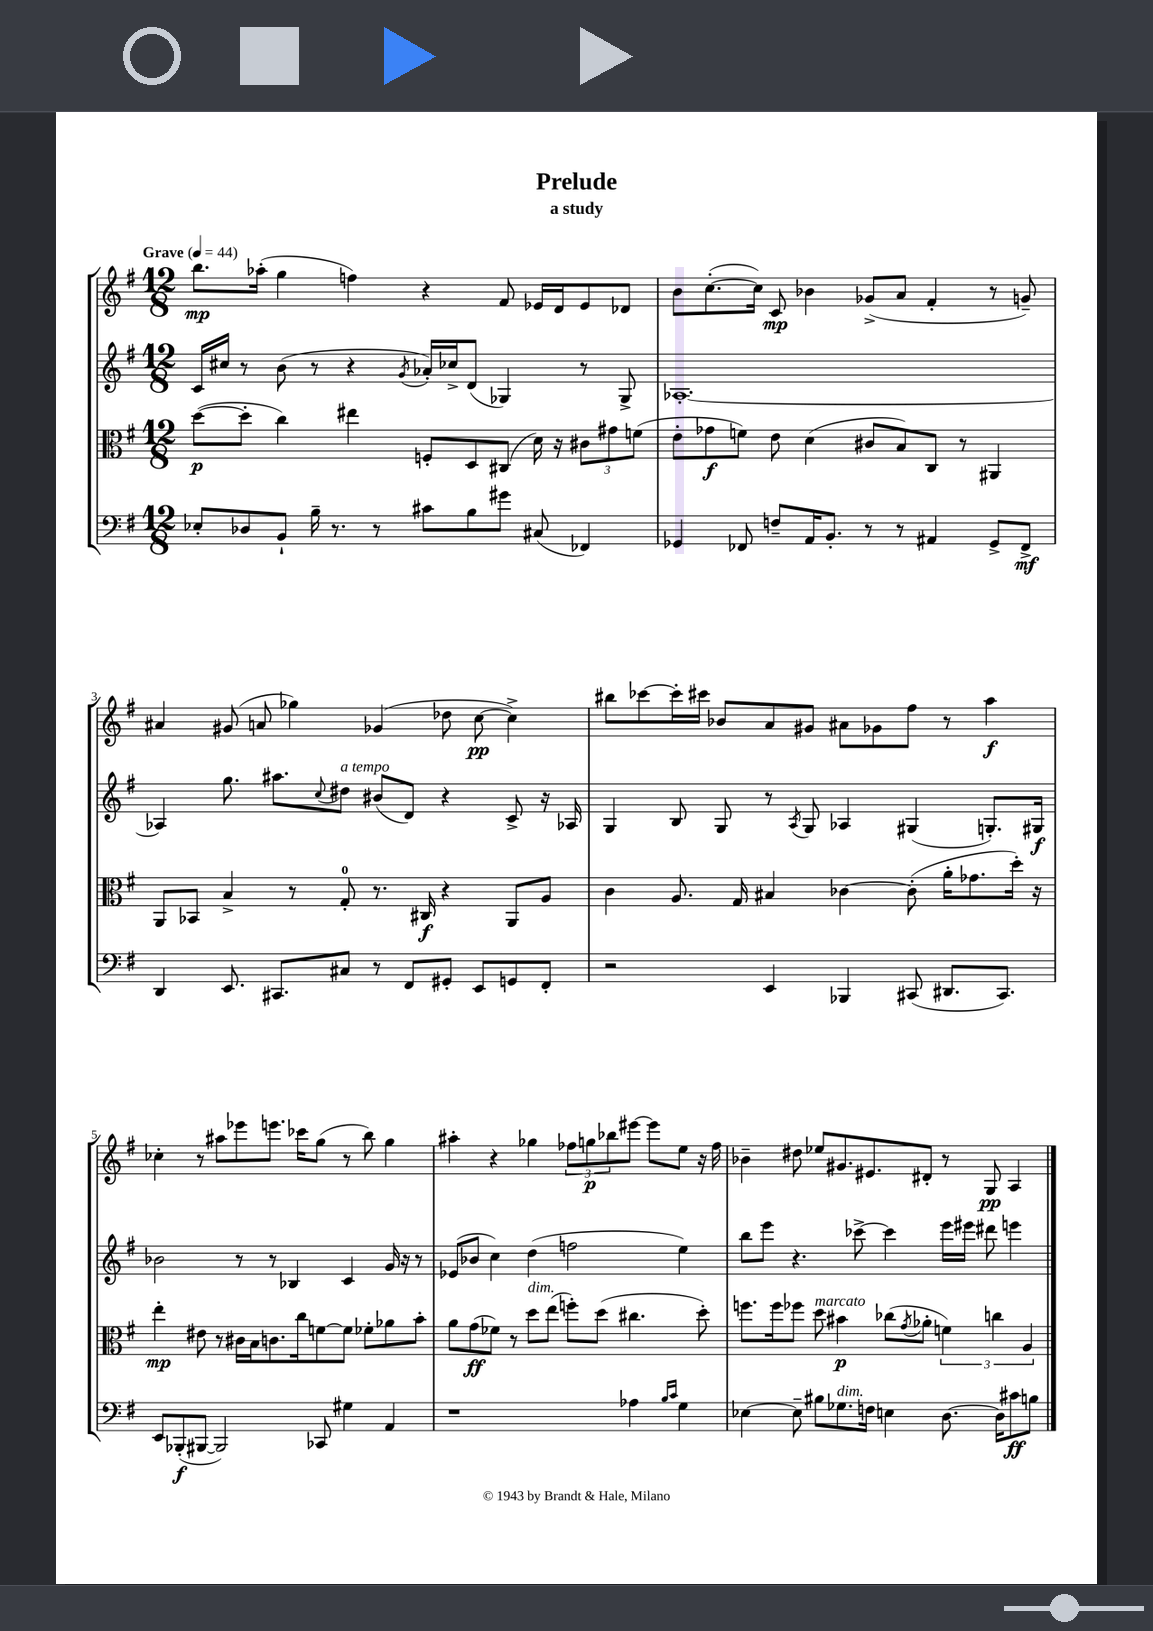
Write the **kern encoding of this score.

**kern	**kern	**kern	**kern
*staff4	*staff3	*staff2	*staff1
*clefF4	*clefC3	*clefG2	*clefG2
*k[f#]	*k[f#]	*k[f#]	*k[f#]
*M12/8	*M12/8	*M12/8	*M12/8
*MM44	*MM44	*MM44	*MM44
8E-'	([8dd	16c	8.bb
.	.	16cc#	.
8D-	8dd']	8r	.
.	.	.	(16aa-'
8BB`	4cc)	(8b	4gg
16B~	.	8r	.
8.r	.	.	.
.	4ee#	4r	4ff)
8r	.	.	.
.	.	8qg	.
8c#	8F'	16a-')	4r
.	.	16cc-^	.
8B	8D	(8d	.
8g#	(8C#	4G-)	8f#
(8C#	16d)	.	16e-
.	16r	.	16d
4FF-)	12c#	8r	8e-
.	12g#	.	.
.	.	8G-^	8d-
.	(12f	.	.
=	=	=	=
4GG-	8e'	[1.A-'	8b
.	8g-	.	([8.cc'
8FF-	8f)	.	.
.	.	.	16cc])
8F~	8e	.	8c
16AA	(4d	.	4b-
8.BB'	.	.	.
8r	8c#	.	(8g-^
8r	8B)	.	8a
4AA#	8C	.	4f#'
.	8r	.	.
8GG-^	4AA#	.	8r
8FF-^	.	.	8g~)
=	=	=	=
4DD	8AA	4A-]	4a#
.	8BB-	.	.
8.EE	4B^	8.gg	(8g#
.	.	.	8a
8.CC#	.	8.aa#	.
.	8r	.	4gg-)
.	.	8qqcc	.
8C#	8G'	8dd#	.
8r	8.r	(8b#	(4g-
8FF#	.	8d)	.
.	16C#	.	.
8GG#'	4r	4r	8dd-
8EE	.	.	[8cc
8GG	8AA	8c^	4cc^])
8FF#'	8A	16r	.
.	.	16A-	.
=	=	=	=
2r	4c	4G	8bb#
.	.	.	[8ccc-
.	8.A	8B	16ccc-']
.	.	.	16ccc#
.	.	8G	8b-
.	16G	.	.
4EE	4B#	8r	8a
.	.	8qA	.
.	.	8G	8g#
4BBB-	[4c-	4A-	8a#
.	.	.	8g-
(8CC#	(8c-']	(4G#	8ff#
8.DD#	16a'	.	8r
.	8.g-	.	.
.	.	8.G')	4aa
8.CC#)	.	.	.
.	16dd')	.	.
.	16r	16G#	.
=	=	=	=
8EE	4ee'	2b-	4cc-'
(8BBB-'	.	.	.
[8BBB#	8e#	.	8r
2BBB#])	8r	.	8aa#
.	16c#	8r	8eee-
.	16B	.	.
.	8.c	8r	8.eee
.	.	4B-	.
.	16cc	.	16ccc-
8CC-	[8f	.	(8gg
4G#	8f]	4c	8r
.	8f-'	.	8bb)
4AA	8a-	16g	4gg
.	.	16r	.
.	8b'	8r	.
=	=	=	=
1r	8a	(8e-	4aa#'
.	(8g	8b-	.
.	8f-)	4cc)	4r
.	8r	.	.
.	8dd	(4dd	4gg-
.	(8ee	.	.
.	8ff')	2ff	12ff-
.	.	.	12gg
.	(8dd	.	.
.	.	.	12bb-
4A-	4.cc#	.	[8eee#
.	.	.	8eee#]
16qqB	.	.	.
16qqc	.	.	.
4G	.	4ee)	8ee
.	8dd')	.	16r
.	.	.	16ff-
=	=	=	=
[4E-	8.ff	8bb	4b-~
.	.	8eee	.
.	16ff	.	.
8E-~]	8ff-	4.r	8dd#
8B#	8dd	.	8ee-
8.G-	4b#	.	8.g#
.	.	[8ccc-^	.
16F	.	.	8.e#
4E	(8cc-	4ccc-]	.
.	8qg	.	.
.	8a-'	.	8d#'
[8.D	6f)	16eee	8r
.	.	16eee#	.
.	.	8ddd#	8G
.	6cc	.	.
16D]	.	.	.
8c#	.	4eee	4A
.	6A	.	.
8B	.	.	.
==	==	==	==
*-	*-	*-	*-
